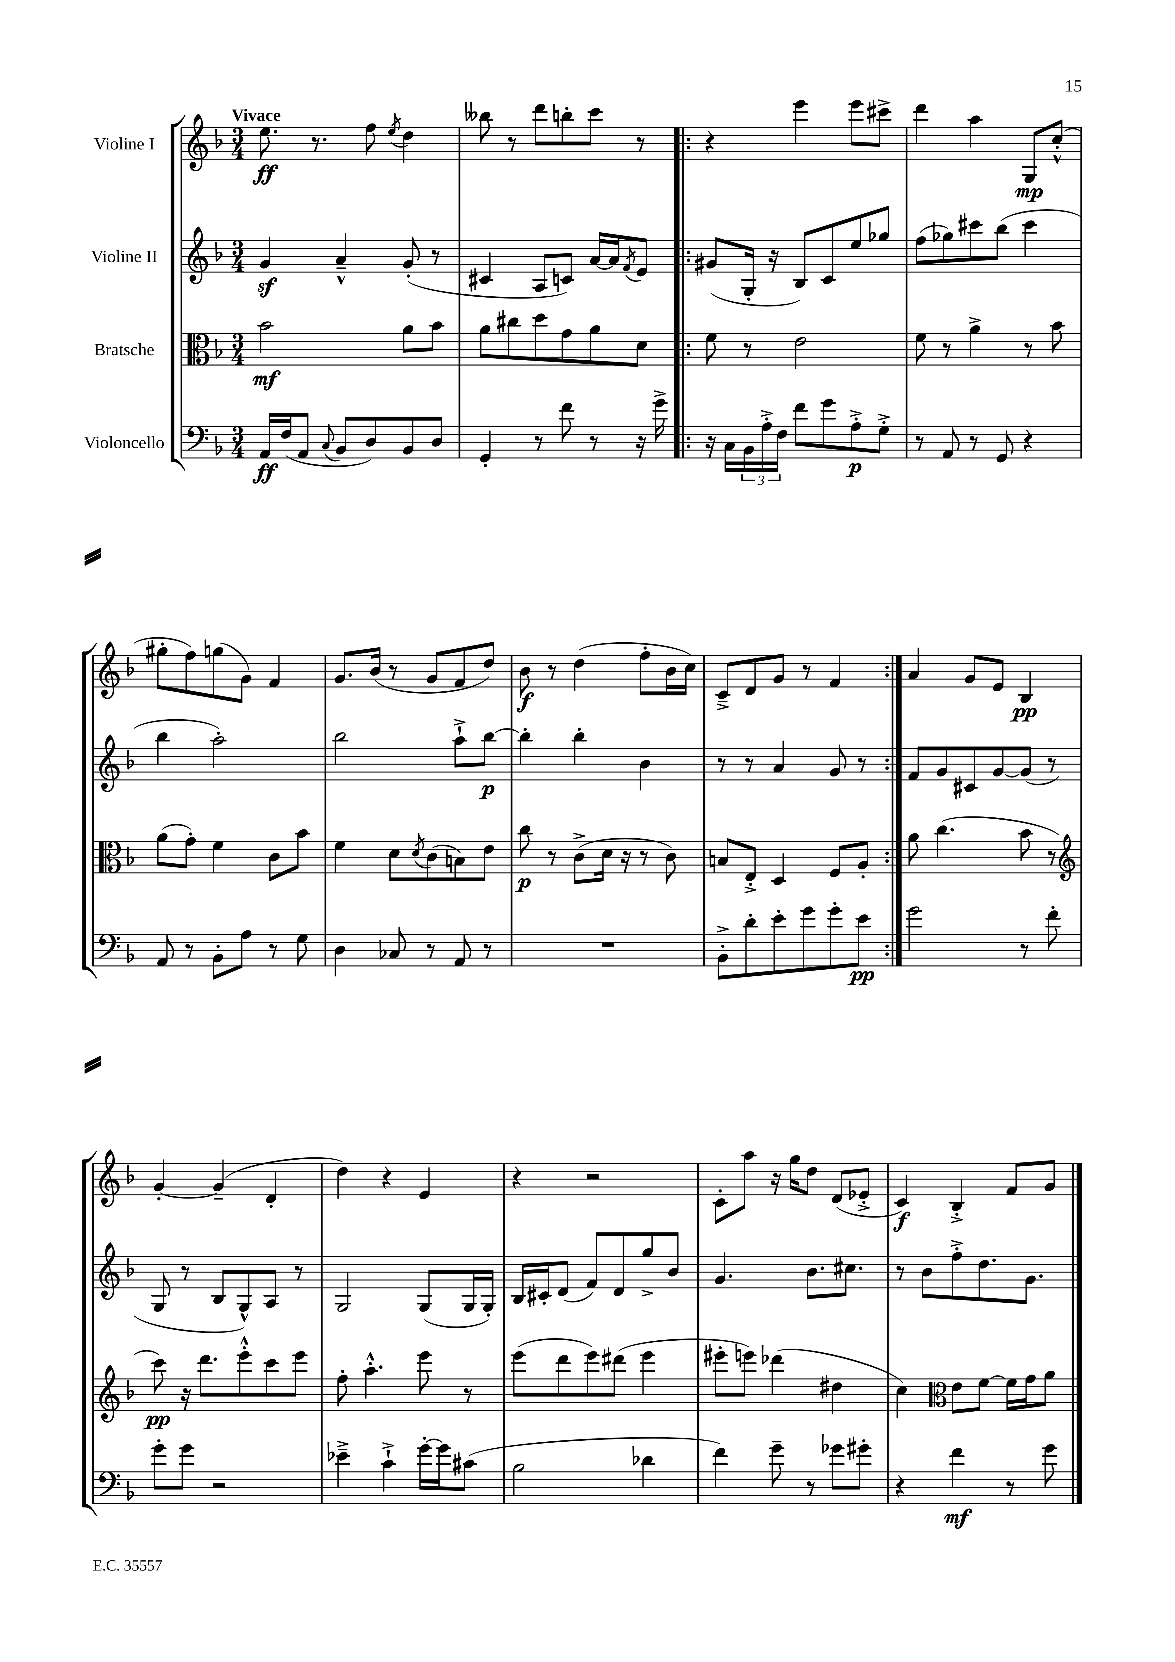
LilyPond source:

<<
\new StaffGroup <<
\new Staff = "s0" \with { instrumentName = "Violine I" } {
    \clef treble \key f \major \numericTimeSignature \time 3/4 \tempo "Vivace"
    e''8.\ff r8. f''8 \acciaccatura { e''8 } d''4 |
    beses''8 r8 d'''8 b''8-. c'''8 r8 |
    \repeat volta 2 { r4 e'''4 e'''8 cis'''8-> |
    d'''4 a''4 g8\mp c''8-.-^( |
    gis''8-. f''8) g''8( g'8) f'4 |
    g'8. bes'16( r8 g'8 f'8 d''8) |
    bes'8\f r8 d''4( f''8-. bes'16 c''16) |
    c'8---> d'8 g'8 r8 f'4 | }
    a'4 g'8 e'8 bes4\pp |
    g'4~-. g'4--( d'4-. |
    d''4) r4 e'4 |
    r4 r2 |
    c'8-. a''8 r16 g''16 d''8 d'8( ees'8-.-> |
    c'4\f) bes4-.-> f'8 g'8 \bar "|." |
}
\new Staff = "s1" \with { instrumentName = "Violine II" } {
    \clef treble \key f \major \numericTimeSignature \time 3/4
    g'4\sf a'4---^ g'8-.( r8 |
    cis'4 a8 c'8) a'16~ a'16 \acciaccatura { f'8 } e'8 |
    \repeat volta 2 { gis'8( g16-. r16 bes8) c'8 e''8 ges''8 |
    f''8( ges''8) cis'''8 bes''8( cis'''4 |
    bes''4 a''2-.) |
    bes''2 a''8-!-> bes''8~\p |
    bes''4-. bes''4-. bes'4 |
    r8 r8 a'4 g'8 r8 | }
    f'8 g'8 cis'8 g'8~ g'8( r8 |
    g8 r8 bes8 g8-^) a8 r8 |
    g2 g8( g16 g16-.) |
    bes16 cis'16-. d'8( f'8) d'8 g''8-> bes'8 |
    g'4. bes'8. cis''8. |
    r8 bes'8 f''8-.-> d''8. g'8. \bar "|." |
}
\new Staff = "s2" \with { instrumentName = "Bratsche" } {
    \clef alto \key f \major \numericTimeSignature \time 3/4
    bes'2\mf a'8 bes'8 |
    a'8 cis''8 d''8 g'8 a'8 d'8 |
    \repeat volta 2 { f'8 r8 e'2 |
    f'8 r8 a'4-> r8 bes'8 |
    a'8( g'8-.) f'4 c'8 bes'8 |
    f'4 d'8 \acciaccatura { d'8 } c'8( b8) e'8 |
    c''8\p r8 c'8->( d'16 r16 r8 c'8) |
    b8 e8-.-> d4 f8 a8-. | }
    a'8 c''4.( bes'8 r8 |
    \clef treble c'''8\pp) r16 d'''8. e'''8-.-^ c'''8 e'''8 |
    f''8-. a''4.-.-^ e'''8 r8 |
    e'''8( d'''8 e'''8) dis'''8( e'''4 |
    eis'''8-. e'''8) des'''4( dis''4 |
    c''4) \clef alto e'8 f'8~ f'16 g'16 a'8 \bar "|." |
}
\new Staff = "s3" \with { instrumentName = "Violoncello" } {
    \clef bass \key f \major \numericTimeSignature \time 3/4
    a,16\ff f16( a,8 \appoggiatura { c8 } bes,8 d8) bes,8 d8 |
    g,4-. r8 f'8 r8 r16 g'16-> |
    \repeat volta 2 { r16 c16 \tuplet 3/2 { bes,16 a16-.-> f16 } f'8 g'8 a8-.->\p g8-.-> |
    r8 a,8 r8 g,8 r4 |
    a,8 r8 bes,8-. a8 r8 g8 |
    d4 ces8 r8 a,8 r8 |
    R2. |
    bes,8-.-> d'8-. e'8-. g'8 g'8-. e'8\pp | }
    g'2 r8 f'8-. |
    g'8-. g'8 r2 |
    ees'4---> c'4-!-> g'16~-. g'16 cis'8( |
    bes2 des'4 |
    f'4) g'8-- r8 ges'8 gis'8-. |
    r4 f'4\mf r8 g'8 \bar "|." |
}
>>
>>
\layout { \context { \Score \remove "Bar_number_engraver" } }
